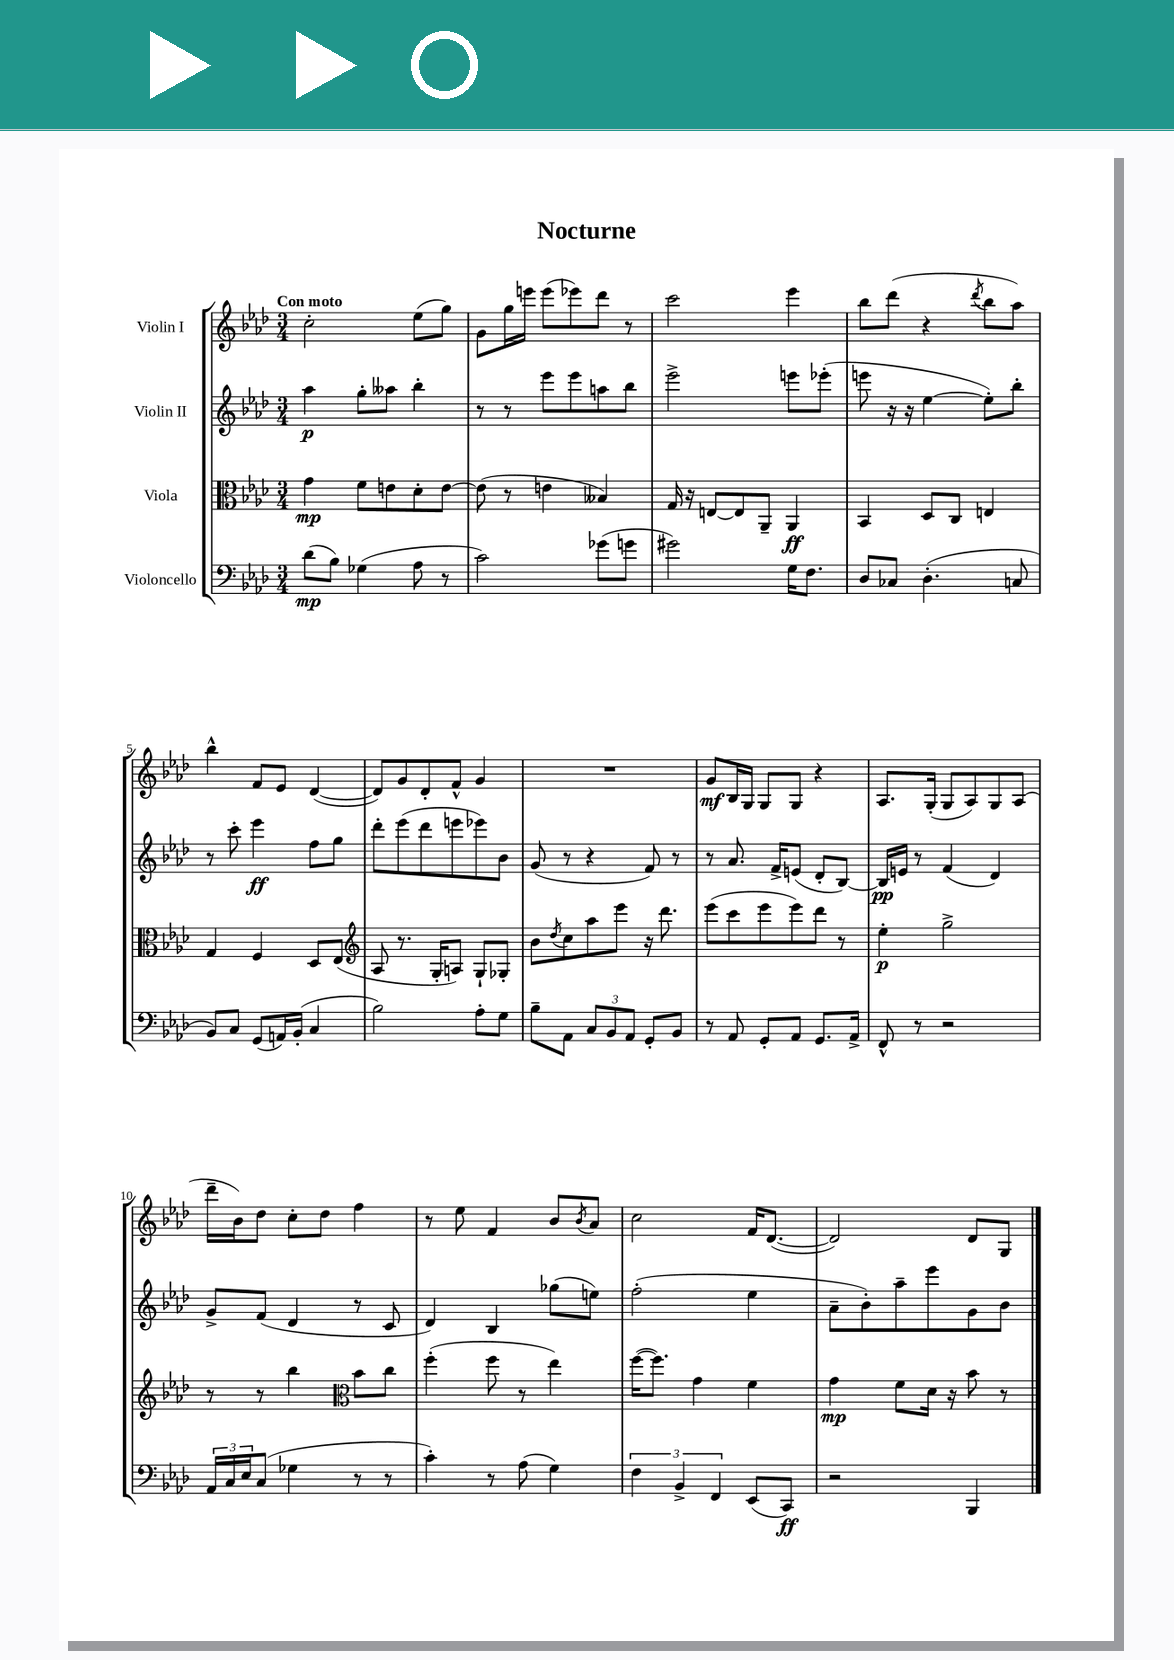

**kern	**dynam	**kern	**dynam	**kern	**dynam	**kern	**dynam
*part4	*part4	*part3	*part3	*part2	*part2	*part1	*part1
*staff4	*staff4	*staff3	*staff3	*staff2	*staff2	*staff1	*staff1
*I"Violoncello	*	*I"Viola	*	*I"Violin II	*	*I"Violin I	*
*clefF4	*	*clefC3	*	*clefG2	*	*clefG2	*
*k[b-e-a-d-]	*	*k[b-e-a-d-]	*	*k[b-e-a-d-]	*	*k[b-e-a-d-]	*
*M3/4	*	*M3/4	*	*M3/4	*	*M3/4	*
=1	=1	=1	=1	=1	=1	=1	=1
!	!	!	!	!	!	!LO:TX:a:B:t=Con moto	!
(8d-\L	mp	4g\	mp	4aa-\	p	2cc'\	.
8B-\J)	.	.	.	.	.	.	.
(4G-X\	.	8f\L	.	8gg'\L	.	.	.
.	.	8en\	.	8aa--X\J	.	.	.
8A-\	.	8d-'\	.	4bb-'\	.	(8ee-\L	.
8r	.	[8e\J	.	.	.	8gg\J)	.
=2	=2	=2	=2	=2	=2	=2	=2
2c\)	.	(8e\]	.	8r	.	8g\L	.
.	.	8r	.	8r	.	16gg\L	.
.	.	.	.	.	.	16eeen\JJ	.
.	.	4en\	.	8eee-\L	.	(8eee\L	.
.	.	.	.	8eee-\	.	8eee-X\)	.
(8g-X\L	.	4B--X/)	.	8aan\	.	8ddd-\J	.
8gn\J	.	.	.	8bb-\J	.	8r	.
=3	=3	=3	=3	=3	=3	=3	=3
2g#X\)	.	16G/	.	2eee-^\	.	2ccc\	.
.	.	16r	.	.	.	.	.
.	.	[8En/L	.	.	.	.	.
.	.	8E/]	.	.	.	.	.
.	.	8AA-~/J	.	.	.	.	.
16G\KL	.	4AA-/	ff	8eeen\L	.	4eee-\	.
8.F\J	.	.	.	.	.	.	.
.	.	.	.	(8eee-X'\J	.	.	.
=4	=4	=4	=4	=4	=4	=4	=4
8D-/L	.	4BB-/	.	8eeen\	.	8bb-\L	.
8C-X/J	.	.	.	16r	.	(8ddd-\J	.
.	.	.	.	16r	.	.	.
(4.D-'\	.	8D-/L	.	[4ee-\	.	4r	.
.	.	8C/J	.	.	.	.	.
.	.	.	.	.	.	8qddd-/	.
.	.	4En/	.	8ee-'\L])	.	8bb-\L	.
8Cn/	.	.	.	8bb-'\J	.	8aa-\J)	.
!!LO:LB:g=z
=5	=5	=5	=5	=5	=5	=5	=5
8BB-/L)	.	4G/	.	8r	.	4bb-^^\	.
8C/J	.	.	.	8ccc'\	.	.	.
(8GG/L	.	4F/	.	4eee-\	ff	8f/L	.
16AAn/L)	.	.	.	.	.	8e-/J	.
(16BB-'/JJ	.	.	.	.	.	.	.
4C/	.	8D-/L	.	8ff\L	.	([4d-/	.
.	.	(8E-/J	.	8gg\J	.	.	.
=6	=6	=6	=6	=6	=6	=6	=6
*	*	*clefG2	*	*	*	*	*
2B-\)	.	8A-/	.	8ddd-'\L	.	8d-/L])	.
.	.	8.r	.	(8eee-\	.	8g/	.
.	.	.	.	8ddd-\	.	8d-'/	.
.	.	16G'/KL	.	.	.	.	.
.	.	8An/J)	.	8eeen\	.	8f^^/J	.
8A-'\L	.	8G`/L	.	8eee-X\)	.	4g/	.
8G\J	.	8G-X'/J	.	8b-\J	.	.	.
=7	=7	=7	=7	=7	=7	=7	=7
8B-~\L	.	8b-\L	.	(8g/	.	2.r	.
.	.	8qdd-/	.	.	.	.	.
8AA-\J	.	8cc\	.	8r	.	.	.
12C/L	.	8aa-\	.	4r	.	.	.
12BB-/	.	.	.	.	.	.	.
.	.	8eee-\J	.	.	.	.	.
12AA-/J	.	.	.	.	.	.	.
8GG'/L	.	16r	.	8f/)	.	.	.
.	.	8.ddd-\	.	.	.	.	.
8BB-/J	.	.	.	8r	.	.	.
=8	=8	=8	=8	=8	=8	=8	=8
8r	.	(8eee-\L	.	8r	.	8g/L	mf
8AA-/	.	8ccc\	.	8.a-/	.	16B-/L	.
.	.	.	.	.	.	16G/JJ	.
8GG'/L	.	8eee-\	.	.	.	8G/L	.
.	.	.	.	16f^/KL	.	.	.
8AA-/J	.	8eee-\)	.	(8en/J	.	8G/J	.
8.GG/L	.	8ddd-\J	.	8d-'/L	.	4r	.
.	.	8r	.	[8B-/J)	.	.	.
16AA-^/Jk	.	.	.	.	.	.	.
=9	=9	=9	=9	=9	=9	=9	=9
8FF^^/	.	4ee-'\	p	16B-/LL]	pp	8.A-/L	.
.	.	.	.	16en/JJ	.	.	.
8r	.	.	.	8r	.	.	.
.	.	.	.	.	.	(16G'/Jk	.
2r	.	2gg^\	.	(4f/	.	8G/L	.
.	.	.	.	.	.	8A-/)	.
.	.	.	.	4d-/)	.	8G/	.
.	.	.	.	.	.	(8A-/J	.
!!LO:LB:g=z
=10	=10	=10	=10	=10	=10	=10	=10
24AA-/LL	.	8r	.	8g^/L	.	16ddd-~\LL	.
24C/	.	.	.	.	.	.	.
.	.	.	.	.	.	16b-\J)	.
24E-/J	.	.	.	.	.	.	.
(8C/J	.	8r	.	(8f/J	.	8dd-\J	.
4G-X\	.	4bb-\	.	4d-/	.	8cc'\L	.
.	.	.	.	.	.	8dd-\J	.
*	*	*clefC3	*	*	*	*	*
8r	.	8b-\L	.	8r	.	4ff\	.
8r	.	8cc\J	.	8c/	.	.	.
=11	=11	=11	=11	=11	=11	=11	=11
4c'\)	.	(4ff'\	.	4d-/)	.	8r	.
.	.	.	.	.	.	8ee-\	.
8r	.	8ff\	.	4B-/	.	4f/	.
(8A-\	.	8r	.	.	.	.	.
4G\)	.	4ee-\)	.	(8gg-X\L	.	8b-/L	.
.	.	.	.	.	.	8qb-/	.
.	.	.	.	8een\J)	.	8a-/J	.
=12	=12	=12	=12	=12	=12	=12	=12
6F\	.	([16ff\KL	.	(2ff'\	.	2cc\	.
.	.	8.ff\J])	.	.	.	.	.
6BB-^/	.	.	.	.	.	.	.
.	.	4g\	.	.	.	.	.
6FF/	.	.	.	.	.	.	.
(8EE-/L	.	4f\	.	4ee-\	.	16f/KL	.
.	.	.	.	.	.	([8.d-/J	.
8CC/J)	ff	.	.	.	.	.	.
=13	=13	=13	=13	=13	=13	=13	=13
2r	.	4g\	mp	8a-~\L	.	2d-/])	.
.	.	.	.	8b-'\)	.	.	.
.	.	8f\L	.	8aa-~\	.	.	.
.	.	16d-\Jk	.	8eee-\	.	.	.
.	.	16r	.	.	.	.	.
4BBB-/	.	8b-\	.	8g\	.	8d-/L	.
.	.	8r	.	8b-\J	.	8G/J	.
==	==	==	==	==	==	==	==
*-	*-	*-	*-	*-	*-	*-	*-
